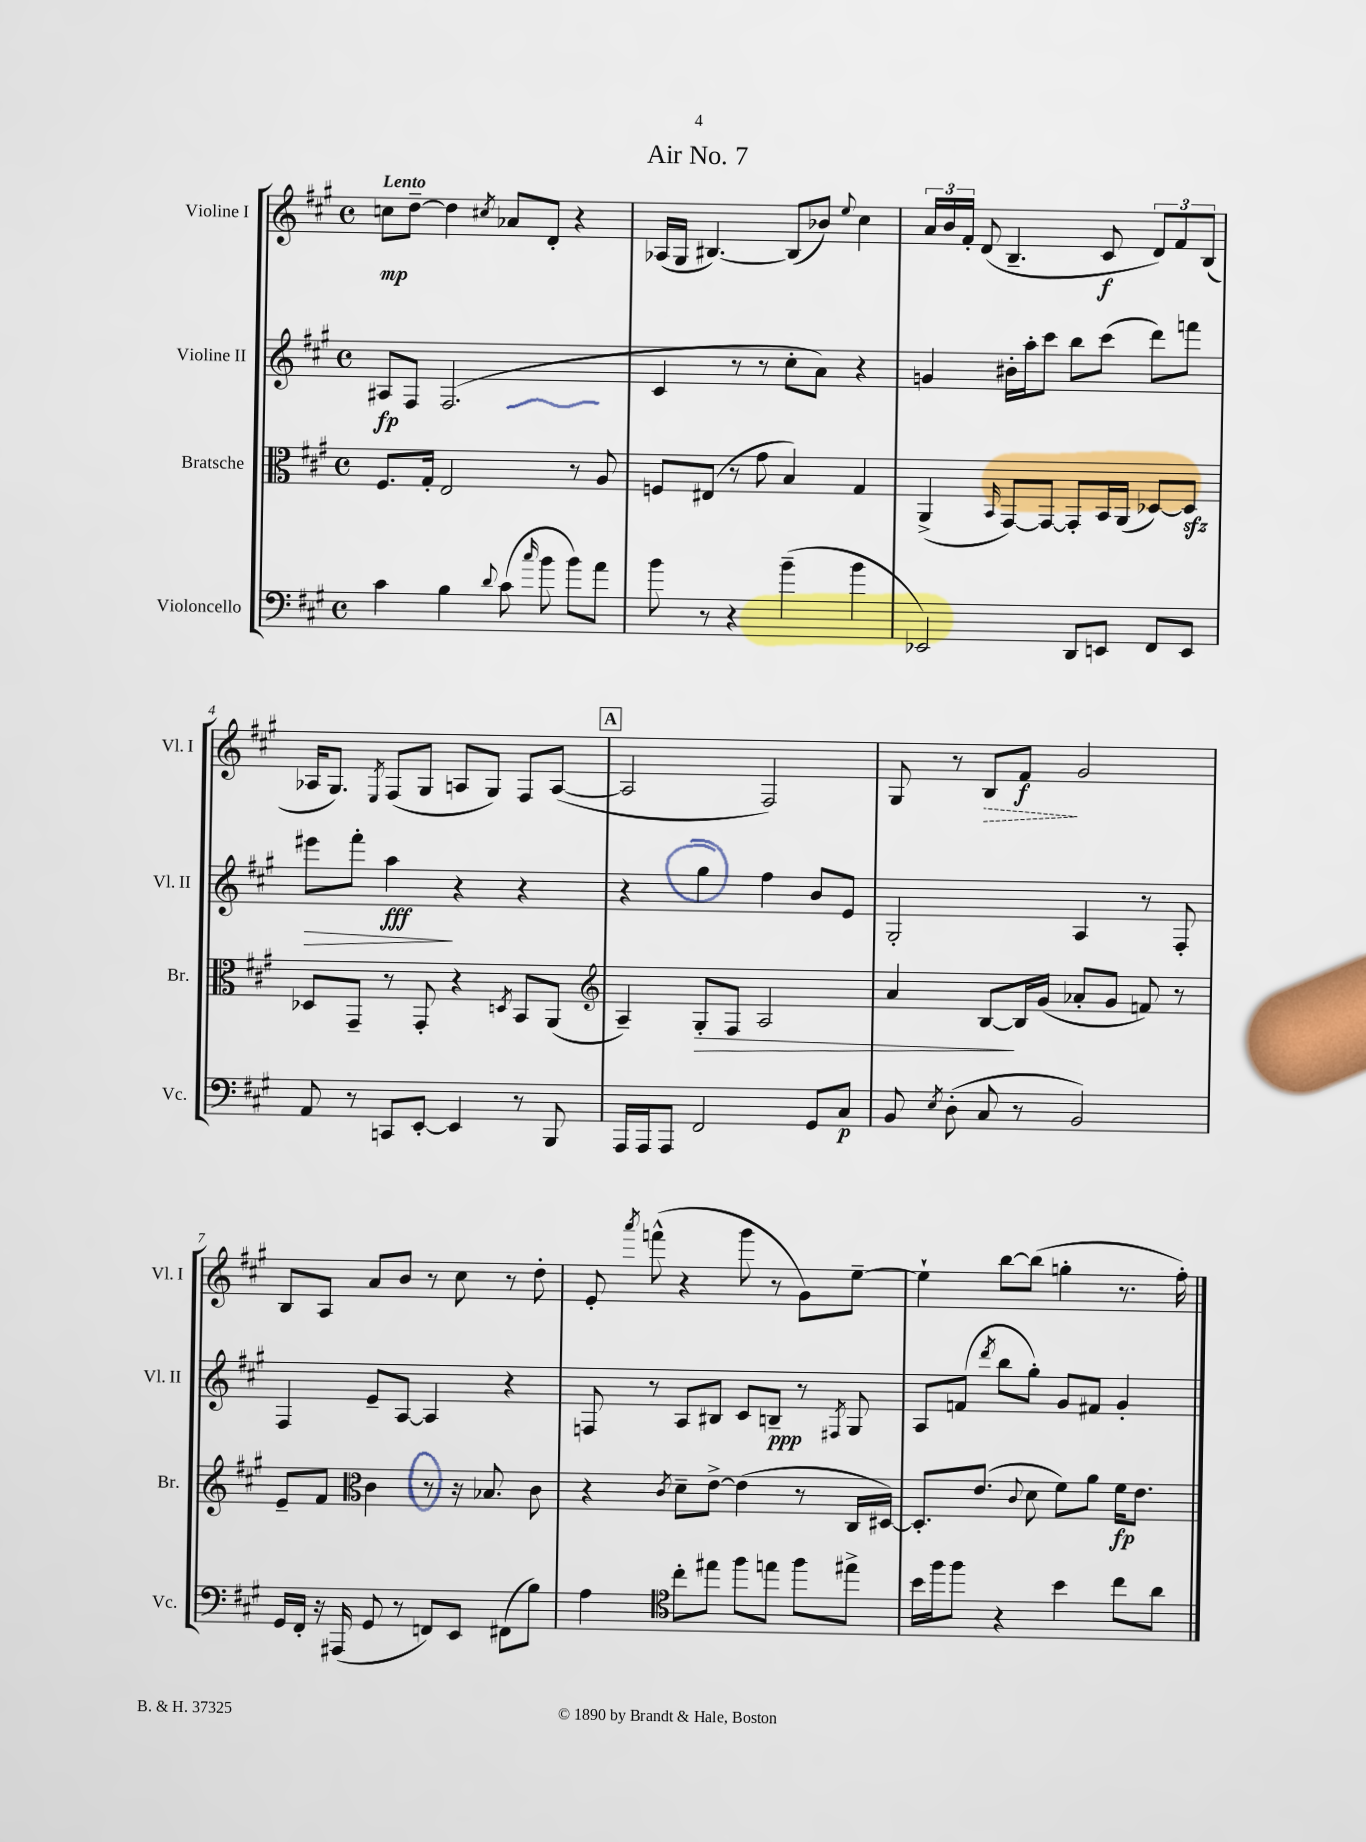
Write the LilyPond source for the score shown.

\header { title = "Air No. 7" }
<<
\new StaffGroup <<
\new Staff = "s0" \with { instrumentName = "Violine I" shortInstrumentName = "Vl. I" } {
    \clef treble \key a \major \defaultTimeSignature \time 4/4 \tempo "Lento"
    \autoBeamOff c''8[\mp d''8]~-- d''4 \acciaccatura { cis''8 } aes'8[ d'8]-. r4 |
    aes16[( gis16] bis4.~) bis8[( bes'8]) \appoggiatura { e''8 } cis''4 |
    \tuplet 3/2 { a'16[ b'16 fis'16]-. } d'8( b4.-- cis'8\f \tuplet 3/2 { d'8[) fis'8 b8]( } |
    aes16[ gis8.]) \acciaccatura { e8 } fis8[( gis8] a8[ gis8]) fis8[ a8]~( |
    \mark \markup { \box "A" } a2 fis2) |
    gis8 r8 \once \override Hairpin.style = #'dashed-line b8[\> fis'8]\f\! gis'2 |
    b8[ a8] a'8[ b'8] r8 cis''8 r8 d''8-. |
    e'8-. \acciaccatura { a'''8 } f'''8-^( r4 gis'''8 r8 gis'8[) e''8]~-- |
    e''4-! b''8[~ b''8]( g''4-. r8. fis''16-.) \bar "|." |
}
\new Staff = "s1" \with { instrumentName = "Violine II" shortInstrumentName = "Vl. II" } {
    \clef treble \key a \major \defaultTimeSignature \time 4/4
    \autoBeamOff ais8[\fp fis8] fis2.( |
    cis'4 r8 r8 cis''8[-. a'8]) r4 |
    g'4 bis'16[-. a''16-. cis'''8] b''8[ cis'''8]( d'''8[) f'''8] |
    eis'''8[\> fis'''8]-. a''4\fff\! r4 r4 |
    \mark \markup { \box "A" } r4 gis''4 fis''4 b'8[ e'8] |
    gis2-. a4 r8 fis8-. |
    fis4 e'8[-- a8]~ a4 r4 |
    f8 r8 a8[ bis8] cis'8[ b8]--\ppp r8 \acciaccatura { fis8 } gis8 |
    a8[ f'8]( \acciaccatura { d'''8 } b''8[ gis''8]-.) gis'8[ fis'8] gis'4-. \bar "|." |
}
\new Staff = "s2" \with { instrumentName = "Bratsche" shortInstrumentName = "Br." } {
    \clef alto \key a \major \defaultTimeSignature \time 4/4
    \autoBeamOff fis8.[ gis16]-. e2 r8 a8 |
    f8[ eis8]( r8 gis'8 b4) gis4 |
    a,4->( \grace { b,16 } gis,8[~) gis,8]~ gis,8[-. b,16 a,16]( des8[~) des8]\sfz |
    des8[ gis,8]-- r8 gis,8-. r4 \acciaccatura { d8 } b,8[ a,8]( |
    \mark \markup { \box "A" } \clef treble a4--) gis8[-.\> fis8] a2 |
    a'4 b8[~\! b16 gis'16]( aes'8[-. gis'8] f'8) r8 |
    e'8[-- fis'8] \clef alto cis'4 r8 r16 bes8. cis'8 |
    r4 \acciaccatura { cis'8 } d'8[-- e'8]~-> e'4( r8 cis16[ dis16]~) |
    dis8.[-. e'8.]( \appoggiatura { cis'8 } d'8 fis'8[) a'8] fis'16[\fp e'8.] \bar "|." |
}
\new Staff = "s3" \with { instrumentName = "Violoncello" shortInstrumentName = "Vc." } {
    \clef bass \key a \major \defaultTimeSignature \time 4/4
    \autoBeamOff cis'4 b4 \appoggiatura { d'8 } cis'8( \grace { cis''16 } b'8 b'8[) a'8] |
    b'8 r8 r4 b'4--( b'4 |
    ees,2) d,8[ e,8] fis,8[ e,8] |
    a,8 r8 c,8[ e,8]~-. e,4 r8 b,,8 |
    \mark \markup { \box "A" } a,,16[ a,,16 a,,8] fis,2 gis,8[ cis8]\p |
    b,8 \acciaccatura { e8 } d8-.( cis8 r8 b,2) |
    gis,16[ fis,16]-. r16 ais,,16( gis,8 r8 f,8[) e,8] fis,8[( b8]) |
    a4 \clef tenor cis''8[-. eis''8] fis''8[ e''8] fis''8[ eis''8]-> |
    b'16[ fis''16 fis''8] r4 b'4 cis''8[ a'8] \bar "|." |
}
>>
>>
